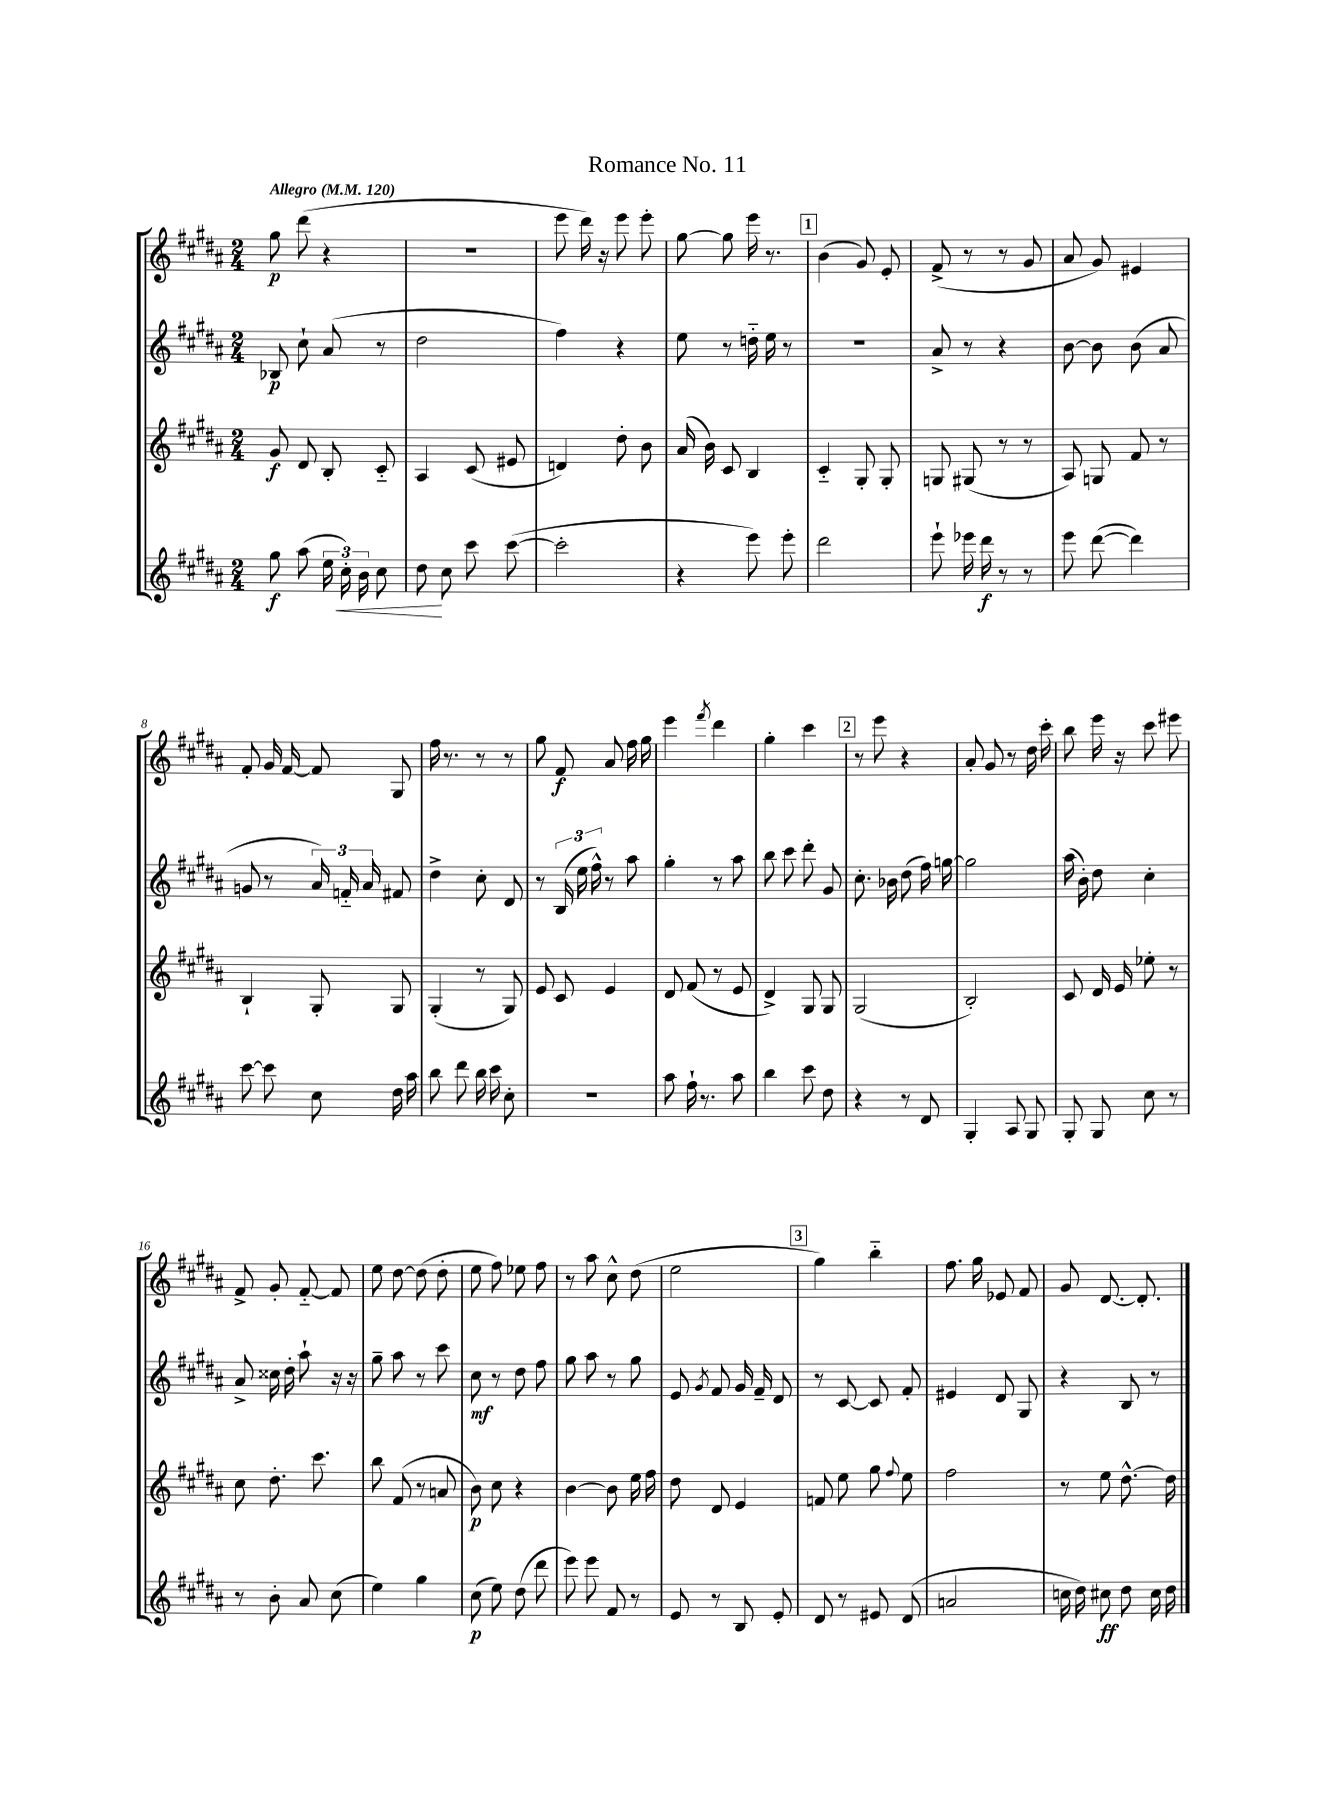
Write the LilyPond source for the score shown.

\header { title = "Romance No. 11" }
<<
\new StaffGroup <<
\new Staff = "s0" {
    \clef treble \key b \major \numericTimeSignature \time 2/4 \tempo "Allegro" 4 = 120
    \autoBeamOff gis''8\p dis'''8( r4 |
    R2 |
    e'''8 dis'''16) r16 e'''8 e'''8-. |
    gis''8~ gis''8 e'''16 r8. |
    \mark \markup { \box "1" } b'4( gis'8) e'8-. |
    fis'8->( r8 r8 gis'8 |
    ais'8 gis'8) eis'4 |
    fis'8-. gis'16 fis'16~ fis'8 gis8 |
    fis''16 r8. r8 r8 |
    gis''8 fis'8\f ais'8 fis''16 gis''16 |
    e'''4 \acciaccatura { fis'''8 } dis'''4 |
    gis''4-. cis'''4 |
    \mark \markup { \box "2" } r8 e'''8 r4 |
    ais'8-. gis'8 r8 dis''16 cis'''16-. |
    b''8 e'''16 r16 cis'''8 eis'''8 |
    fis'8-> gis'8-. fis'8~-_ fis'8 |
    e''8 dis''8~ dis''8( dis''8-. |
    e''8 fis''8) ees''8 fis''8 |
    r8 ais''8 cis''8-^ dis''8( |
    e''2 |
    \mark \markup { \box "3" } gis''4) b''4-_ |
    fis''8. gis''16 ees'8 fis'8 |
    gis'8 dis'8.~ dis'8.-. \bar "|." |
}
\new Staff = "s1" {
    \clef treble \key b \major \numericTimeSignature \time 2/4
    \autoBeamOff bes8\p cis''8-! ais'8( r8 |
    dis''2 |
    fis''4) r4 |
    e''8 r8 d''16-_ e''16 r8 |
    \mark \markup { \box "1" } R2 |
    ais'8-> r8 r4 |
    b'8~ b'8 b'8( ais'8 |
    g'8 r8 \tuplet 3/2 { ais'16) f'16-_ ais'16 } fis'8 |
    dis''4-> cis''8-. dis'8 |
    r8 \tuplet 3/2 { b16( e''16 fis''16-^) } r8 ais''8 |
    gis''4-. r8 ais''8 |
    b''8 cis'''8 dis'''8-. gis'8 |
    \mark \markup { \box "2" } cis''8.-. bes'16 dis''8( fis''16) g''16~ |
    g''2 |
    ais''16( b'16-.) dis''8 cis''4-. |
    ais'8-> cisis''16 dis''16-. ais''8-! r16 r16 |
    gis''8-- ais''8 r8 cis'''8 |
    cis''8\mf r8 dis''8 fis''8 |
    gis''8 ais''8 r8 gis''8 |
    e'8 \acciaccatura { gis'8 } fis'8 gis'16 fis'16-- dis'8 |
    \mark \markup { \box "3" } r8 cis'8~ cis'8 fis'8-. |
    eis'4 dis'8 gis8 |
    r4 b8 r8 \bar "|." |
}
\new Staff = "s2" {
    \clef treble \key b \major \numericTimeSignature \time 2/4
    \autoBeamOff gis'8\f dis'8 b8-. cis'8-_ |
    ais4 cis'8( eis'8 |
    d'4) dis''8-. b'8 |
    ais'16( b'16) cis'8 b4 |
    \mark \markup { \box "1" } cis'4-_ gis8-. gis8-. |
    g8 gis8( r8 r8 |
    ais8) g8 fis'8 r8 |
    b4-! gis8-. gis8 |
    gis4-.( r8 gis8) |
    e'8 cis'8 e'4 |
    dis'8 fis'8( r8 e'8 |
    dis'4->) gis8 gis8 |
    \mark \markup { \box "2" } gis2( |
    b2-.) |
    cis'8 dis'16 e'16 ees''8-. r8 |
    cis''8 dis''8.-. cis'''8. |
    b''8 fis'8( r8 a'8 |
    b'8\p) cis''8 r4 |
    b'4~ b'8 e''16 fis''16 |
    dis''8 dis'8 e'4 |
    \mark \markup { \box "3" } f'8 e''8 gis''8 \appoggiatura { fis''8 } e''8 |
    fis''2 |
    r8 e''8 dis''8.~-^ dis''16 \bar "|." |
}
\new Staff = "s3" {
    \clef treble \key b \major \numericTimeSignature \time 2/4
    \autoBeamOff gis''8\f ais''8( \tuplet 3/2 { e''16 cis''16-.\<) b'16 } cis''8 |
    dis''8\! cis''8 cis'''8 cis'''8~( |
    cis'''2-. |
    r4 e'''8) e'''8-. |
    \mark \markup { \box "1" } dis'''2 |
    e'''8-! ees'''16 dis'''16\f r8 r8 |
    e'''8 dis'''8~( dis'''4) |
    cis'''8~ cis'''8 cis''8 dis''16 ais''16 |
    b''8 dis'''8 b''16 cis'''16 cis''8-. |
    R2 |
    ais''8 fis''16-! r8. ais''8 |
    b''4 cis'''8 dis''8 |
    \mark \markup { \box "2" } r4 r8 dis'8 |
    gis4-. ais8 gis8 |
    gis8-. gis8 cis''8 r8 |
    r8 b'8-. ais'8 cis''8( |
    e''4) gis''4 |
    cis''8\p( e''8) dis''8( dis'''8 |
    e'''8) e'''8 fis'8 r8 |
    e'8 r8 b8 e'8-. |
    \mark \markup { \box "3" } dis'8 r8 eis'8 dis'8( |
    a'2 |
    c''16 dis''16) cis''8\ff dis''8 cis''16 dis''16 \bar "|." |
}
>>
>>
